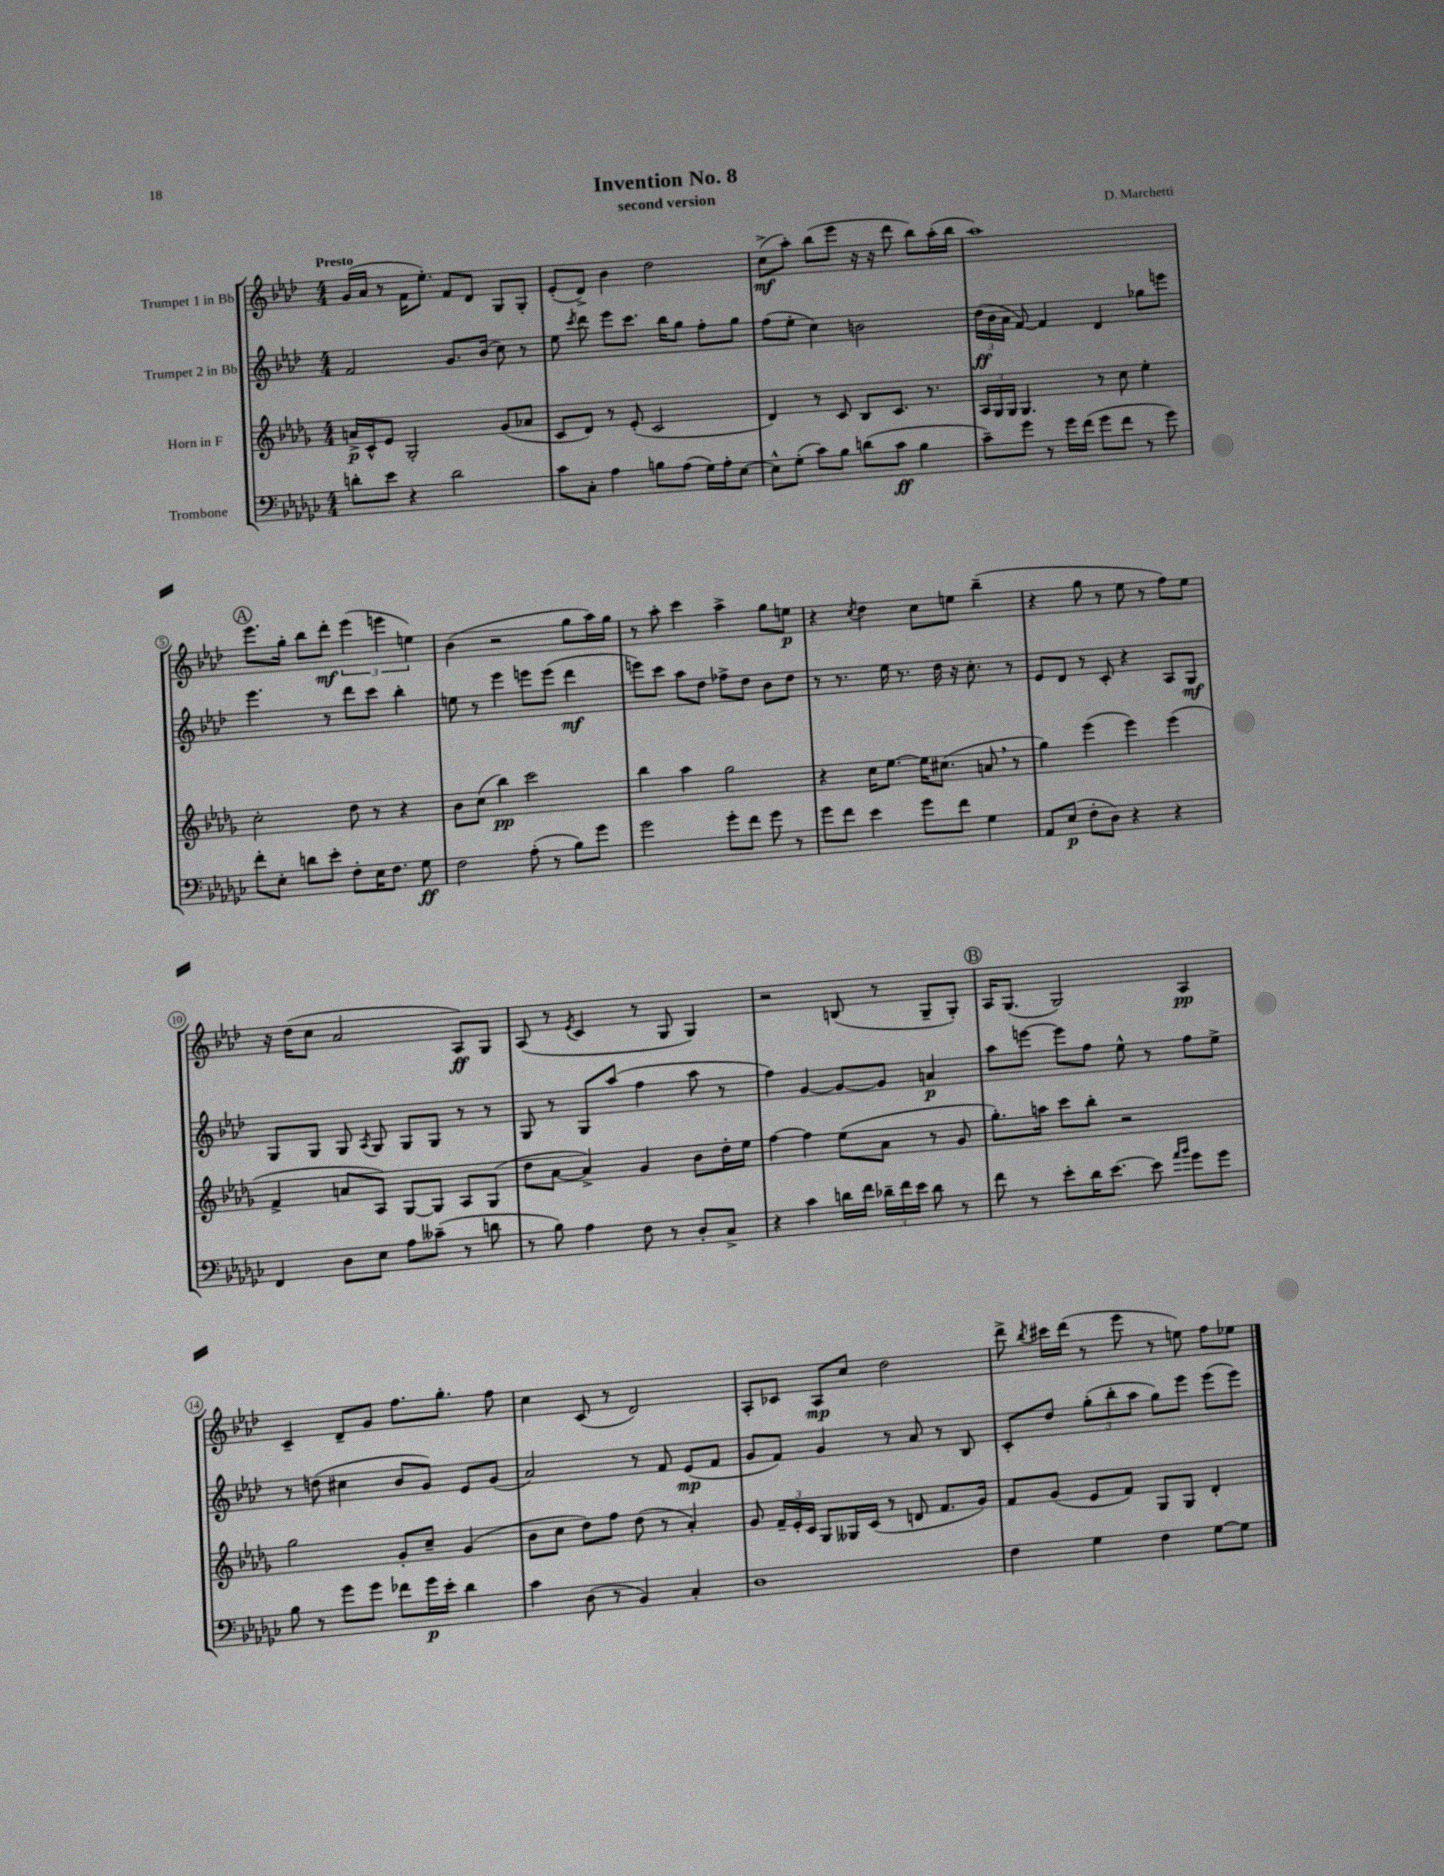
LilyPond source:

\header { title = "Invention No. 8" composer = "D. Marchetti" subtitle = "second version" }
<<
\new StaffGroup <<
\new Staff = "s0" \with { instrumentName = "Trumpet 1 in Bb" } {
    \clef treble \key aes \major \numericTimeSignature \time 4/4 \tempo "Presto"
    \autoBeamOff g'16[( aes'16] r8 f'16[ ees''8.]-.) f'8[ des'8] g8[ g8]-. |
    ees'8[-.( des'8]->) bes'4 des''2 |
    c''8[->\mf( aes''8]-.) bes''8[( ees'''8] r16 r16 des'''8 bes''8[) aes''16-.( bes''16] |
    aes''1) |
    \mark \markup { \circle "A" } ees'''8.[ g''16]-. bes''8[ des'''8]-.\mf \tuplet 3/2 { ees'''4( e'''4 e''4) } |
    bes'4( r2 g''8[ aes''16) g''16] |
    r8 aes''8-. c'''4 aes''4-> g''8[ e''8]\p |
    r4 \acciaccatura { c''8 } des''4 c''8[ e''8] bes''4--( |
    r4 g''8 r8 ees''8 r8 f''8[) ees''8] |
    r16 des''16[( c''8] aes'2 aes8[\ff) g8] |
    aes8( r8 \acciaccatura { ees'8 } c'4 r8 g8 g4) |
    r2 b8( r8 g8[-- g8]-.) |
    \mark \markup { \circle "B" } aes16[ g8.]( g2) aes4\pp |
    c'4-- des'8[-- g'8] f''8.[ g''8.]-. f''8 |
    c''4 c'8( r8 des'2) |
    aes8[-. ces'8] aes8[\mp c''8] des''2 |
    des'''8-> \acciaccatura { bes''8 } cis'''16[ des'''16]( r8 ees'''8 r8 e''8) f''8[ ees''8] \bar "|." |
}
\new Staff = "s1" \with { instrumentName = "Trumpet 2 in Bb" } {
    \clef treble \key aes \major \numericTimeSignature \time 4/4
    \autoBeamOff f'2 g'8.[ bes'16]( c''8) r8 |
    ees''8 \acciaccatura { c'''8 } des'''8 ees'''8[ c'''8.] bes''16[ g''8] f''8[-. g''8] |
    f''8[( ees''8]-. c''4) b'2 |
    \tuplet 3/2 { des''16[\ff( bes'16 aes'16] } f'8~) f'4 des'4 ges''8[ e'''8] |
    \mark \markup { \circle "A" } ees'''4. r8 des'''8[ c'''8] bes''4-. |
    e''8 r8 ees'''4 e'''8[ e'''8]( des'''4\mf |
    e'''8[) c'''8] aes''8[ des''8] fes''8[-> des''8] bes'8[ des''8] |
    r8 r8. ees''16 r8. des''16 r16 c''8.-. r8 |
    ees'8[ des'8] r8 c'8-. r4 aes8[ g8]\mf |
    g8[ g8] g8 \acciaccatura { aes8 } g8 g8[ g8] r8 r8 |
    g8 r8 g8[ aes''8]( f''4 aes''8 r8 |
    f''4) g'4~ g'8[~ g'8] a'4\p |
    \mark \markup { \circle "B" } aes''8[ e'''8]~ e'''8[ f''8] ees''8-^ r8 f''8[ ees''8]-> |
    r8 d''8( cis''4 bes'8[ g'8]) ees'8[ g'8]( |
    aes'2) r8 f'8 ees'8[\mp( f'8] |
    g'8[ f'8]) g'4 r8 aes'8 r8 bes8 |
    c'8[-. des''8] \tuplet 3/2 { g''8[-.( bes''8-. aes''8] } g''8[) ees'''8] ees'''8[( ees'''8]) \bar "|." |
}
\new Staff = "s2" \with { instrumentName = "Horn in F" } {
    \clef treble \key des \major \numericTimeSignature \time 4/4
    \autoBeamOff a'16[->\p c'16-^ ees'8] ges2-. ges'8[( aes'8] |
    c'8[ des'8]) r8 ees'8-.( c'2 |
    des'4) r8 c'8 bes8[ c'8.] r8. |
    \tuplet 3/2 { aes16[ ges16 ges16] } ges4. r8 c''8 ees''4-. |
    \mark \markup { \circle "A" } c''2-. des''8 r8 r4 |
    bes'8[ c''8]( bes''4\pp) c'''2 |
    bes''4 aes''4 ges''2 |
    r4 c''16[ ees''8.]~ ees''16[ cis''8.]( a'8 \breathe r8 |
    ges''4) ees'''4( ees'''4) ees'''4( |
    f'4-> a'8[ aes8]) ges8[~ ges8] aes8[ ges8]( |
    des''8[ aes'8]~ aes'4->) ges'4 bes'8[ des''16-. ees''16] |
    f''4~ f''4 ees''8[( aes'8] r8 ges'8 |
    \mark \markup { \circle "B" } ges''8.[-.) a''16] c'''8[ bes''8]-. r2 |
    ges''2 ges'8[-. c''8]-- ges'4( |
    bes'8[ c''8] des''8[) f''8] des''8( r8 aes'4-.) |
    ges'8 \tuplet 3/2 { f'16[-- ees'16-. c'16] } ges8[ geses16 c'16]( r8 d'8 f'8.[ ges'16]) |
    f'8[ ges'8]( ees'8[ f'8]) ges8[ ges8] des'4-. \bar "|." |
}
\new Staff = "s3" \with { instrumentName = "Trombone" } {
    \clef bass \key ges \major \numericTimeSignature \time 4/4
    \autoBeamOff d'8[-. ees'8] r4 d'2 |
    ces'8[ ces8]-. aes4 b8[ aes8]( ges16[) aes16-. ees8]~ |
    ees8[-^ ges8]-.( ces'8[) bes8] d'8[( ces'8]\ff bes4 |
    ces'8[--) ges'8] r8 ges'16[ f'16]( ges'8[ f'8] r8 ges'8) |
    \mark \markup { \circle "A" } f'8[-. ees8]-. d'8[ ees'8]-. f8[-. ees16 f8.] ges8\ff |
    f2 aes8-.( r8 bes8[) ges'8] |
    ges'2 ges'8[-. f'8] ges'8 r8 |
    ges'8[ f'8] ees'4 ges'8[ f'8] ges4 |
    aes,8[ ees8]\p( f8[-. des8]) r4 r4 |
    f,4 des8[ ees8] aes8[ ceses'8]--( r8 d'8 |
    r8 bes8) aes4 f8 r8 des8[-. ces8]-> |
    r4 ces'4 d'16[ f'16] \tuplet 3/2 { des'16[-- f'16 ees'16] } des'8 r8 |
    \mark \markup { \circle "B" } f'8 r8 ees'8[-. des'16 ees'8.]~ ees'8 \grace { aes'16[ bes'16] } ges'8[ ges'8] |
    bes8 r8 ges'8[ ges'8] fes'8[ ges'16\p ees'16]-. des'4 |
    ces'4 des8( r8 bes,4) ces4-. |
    des1 |
    f4 ges4 f4 ges8[~ ges8] \bar "|." |
}
>>
>>
\layout { \context { \Score \override BarNumber.stencil = #(make-stencil-circler 0.1 0.3 ly:text-interface::print) } }
